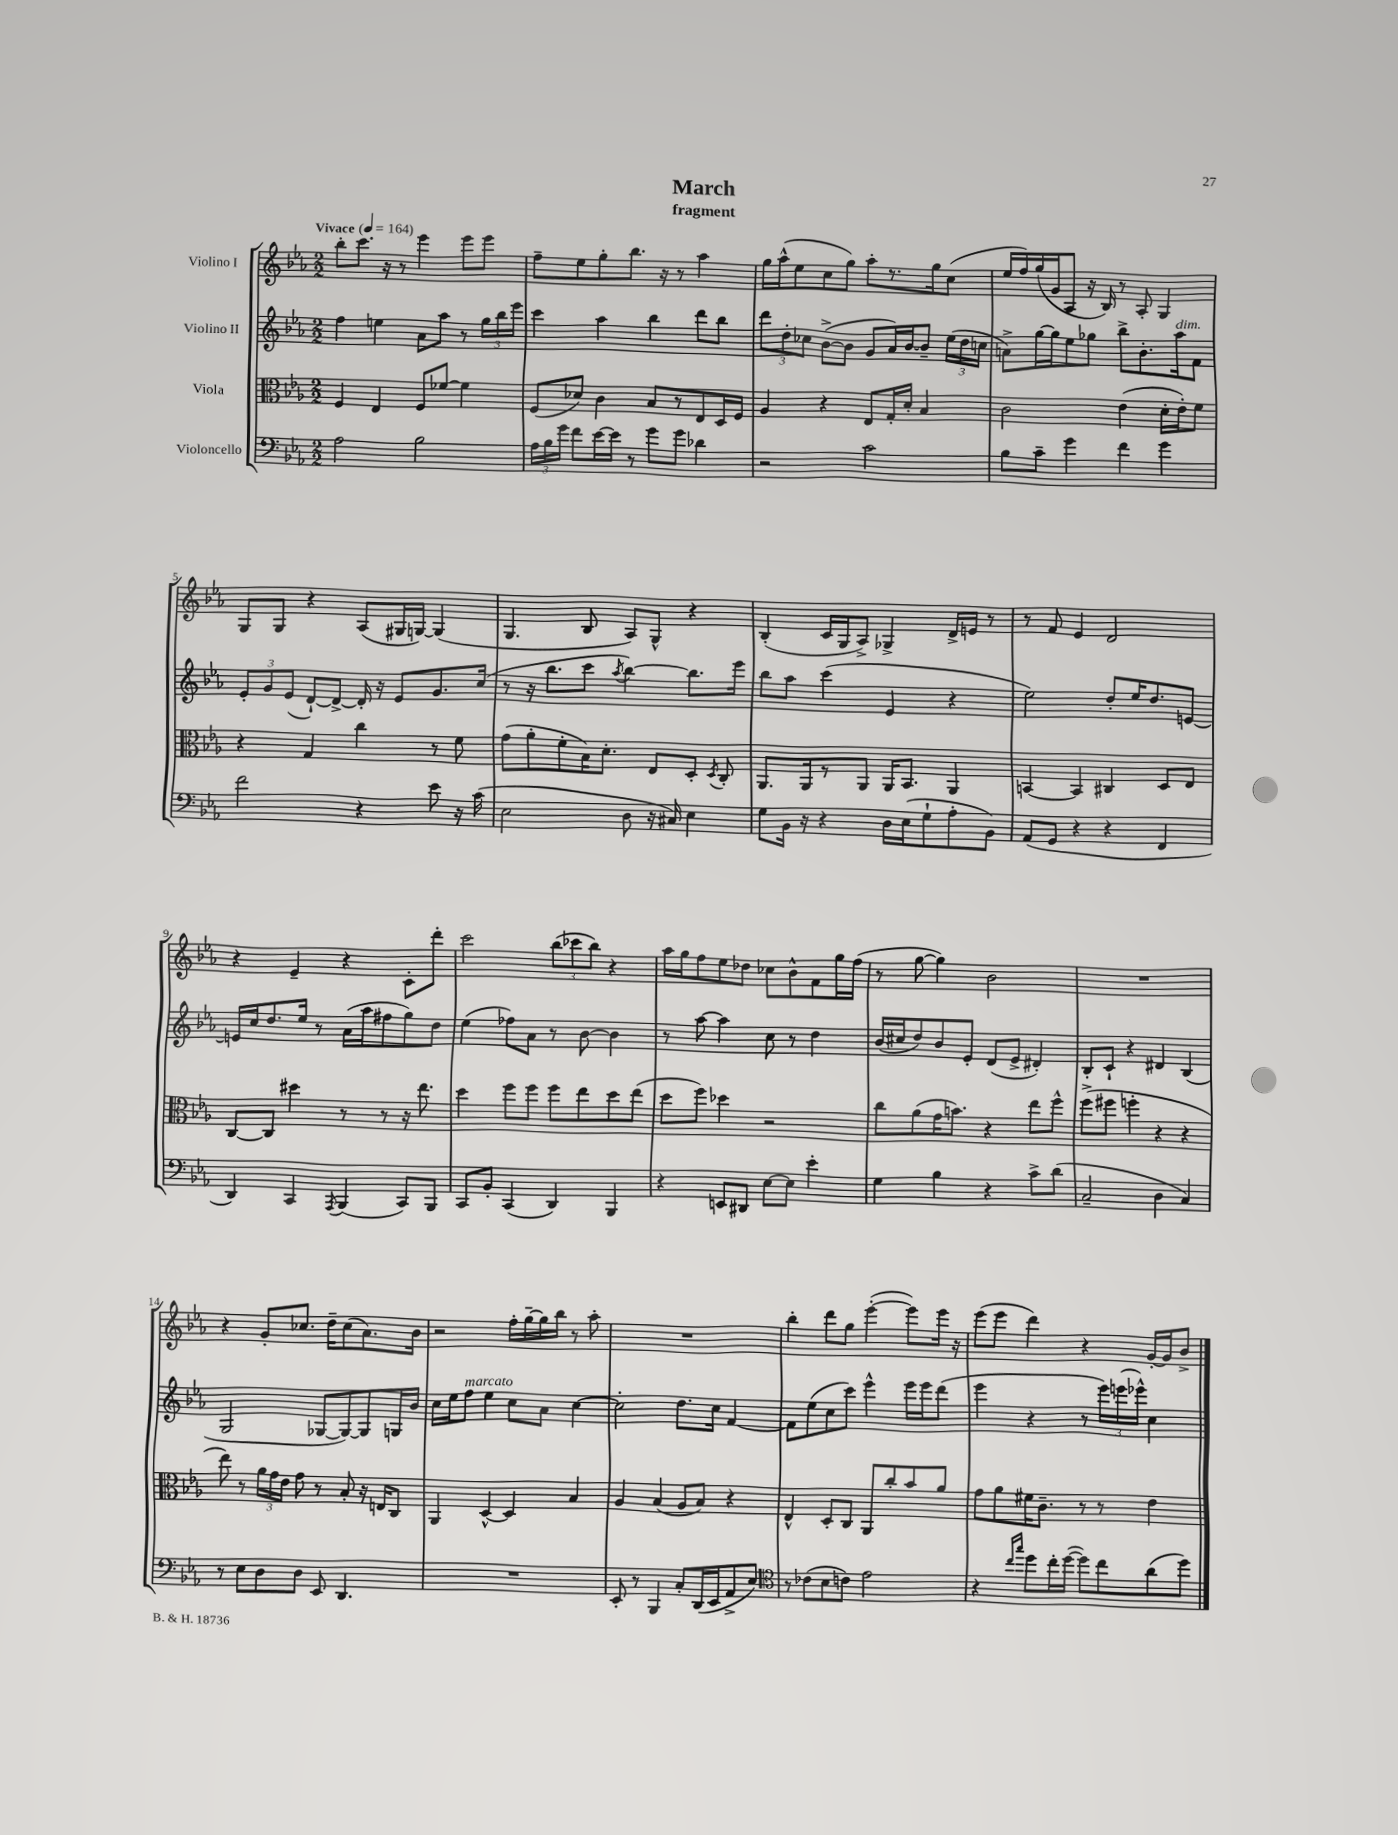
\header { title = "March" subtitle = "fragment" }
<<
\new StaffGroup <<
\new Staff = "s0" \with { instrumentName = "Violino I" } {
    \clef treble \key ees \major \numericTimeSignature \time 2/2 \tempo "Vivace" 4 = 164
    \autoBeamOff bes''8[-. c'''8.] r16 r8 ees'''4 ees'''8[ ees'''8] |
    f''8[-- ees''8 g''8-. bes''8.] r16 r8 aes''4 |
    g''16[ aes''16-^( ees''8 c''8 g''8]) aes''8[-. r8. g''16 c''8]( |
    ees''16[ f''16) g''16( g'16 aes8] r16 bes16) r8 aes8-. g4 |
    g8[ g8] r4 aes8[( gis16 g16]~) g4( |
    g4. bes8 aes8[) g8]-^ r4 |
    bes4-.( c'16[ g16 aes8]->) ges4-> d'16[-> e'16] r8 |
    r8 f'8 ees'4 d'2 |
    r4 ees'4-- r4 c'8[-. d'''8]-. |
    c'''2 \tuplet 3/2 { bes''8[( ces'''8 bes''8]) } r4 |
    aes''16[ g''16 f''8 ees''8 des''8] ces''8[ bes'8-^ f'8 g''16 f''16]( |
    r8 g''8~ g''4) bes'2 |
    R1 |
    r4 g'8[-. ces''8.] d''16[-- ces''8( aes'8.) bes'16] |
    r2 f''16[-. g''16~-- g''16 bes''16] r8 aes''8-. |
    R1 |
    bes''4-. d'''8[ g''8] ees'''4~-.( ees'''8[) ees'''16] r16 |
    ees'''8[( ees'''8] d'''4) r4 g'16[~-. g'16 bes'8]-> \bar "|." |
}
\new Staff = "s1" \with { instrumentName = "Violino II" } {
    \clef treble \key ees \major \numericTimeSignature \time 2/2
    \autoBeamOff f''4 e''4 aes'8[ aes''8] r8 \tuplet 3/2 { g''16[ bes''16 ees'''16] } |
    c'''4 aes''4 bes''4 d'''8[ bes''8] |
    \tuplet 3/2 { d'''8[ d''8-. ces''8] } bes'8[~->( bes'8] g'8[ aes'16) bes'16~ bes'8]-- \tuplet 3/2 { ees''16[( d''16 c''16] } |
    a'8[->) g''16~ g''16 ees''8 ges''8] bes''8[-> bes'8.-. aes''16^\markup { \italic "dim." } f'8] |
    \tuplet 3/2 { ees'8[-. g'8 ees'8]( } d'8[~-!) d'8]~-> d'16-. r16 ees'8[ g'8. c''16]( |
    r8 r16 bes''8.[ c'''8] \acciaccatura { aes''8 } bes''4~) bes''8.[ ees'''16] |
    bes''8[ aes''8] c'''4( ees'4 r4 |
    ees''2) d''8[-. ees''16 d''8. e'8]~ |
    e'16[ c''16 d''8. ees''16] r8 aes'16[( aes''16 fis''8 g''8) d''8] |
    ees''4( fes''8[) aes'8] r8 bes'8~ bes'4 |
    r8 aes''8~ aes''4 c''8 r8 d''4 |
    bes'16[( cis''16 d''8) bes'8 ees'8]-. d'8[( ees'8]-> dis'4-.) |
    bes8[-. c'8]-! r4 dis'4 bes4( |
    g2 ges8[~ ges8~) ges8 g16 bes'16] |
    c''16[ ees''16 f''8]^\markup { \italic "marcato" } ees''4 c''8[ aes'8] c''4~ |
    c''2-. d''8.[ c''16] f'4~ |
    f'8[ ees''8( c''8 c'''8]) ees'''4-^ ees'''16[ ees'''16 d'''8]( |
    ees'''4 r4 r8 \tuplet 3/2 { ees'''16[) e'''16( ees'''16]-^) } c''4 \bar "|." |
}
\new Staff = "s2" \with { instrumentName = "Viola" } {
    \clef alto \key ees \major \numericTimeSignature \time 2/2
    \autoBeamOff f4 ees4 f8[ fes'8]~ fes'4 |
    f8[( des'8]) c'4 bes8[ r8 ees8 d16 f16] |
    aes4 r4 ees8[ g16-. d'16]-. bes4 |
    c'2 ees'4( d'16[-. ees'16-.) f'8] |
    r4 g4 c''4 r8 f'8 |
    g'8[( aes'8-. f'8-. bes16) d'8.]-. ees8[ d8]-. \acciaccatura { d8 } c8-. |
    aes,8.[ aes,16 r8 aes,8] aes,16[ bes,8.] aes,4 |
    b,4~ b,4 cis4 d8[ ees8] |
    c8[~ c8] dis''4 r8 r8 r16 ees''8. |
    d''4 f''8[ f''8] f''8[ ees''8 d''8 ees''8]( |
    d''8[ f''8]) des''4 r2 |
    c''8[ aes'8( g'16 b'8.]) r4 ees''8[ f''8]-^ |
    f''8[->( fis''8] f''4-. r4 r4 |
    ees''8) r8 \tuplet 3/2 { aes'16[ g'16 ees'16] } g'8 r8 bes8-. r16 e16[ c8] |
    aes,4 d4~-^ d4 bes4 |
    aes4 bes4( aes8[ bes8]) r4 |
    ees4-^ d8[-. c8] aes,8[ c''8-. bes'8 aes'8] |
    g'8[ aes'8 fis'16 c'8.]-- r8 r8 ees'4 \bar "|." |
}
\new Staff = "s3" \with { instrumentName = "Violoncello" } {
    \clef bass \key ees \major \numericTimeSignature \time 2/2
    \autoBeamOff aes2 bes2 |
    \tuplet 3/2 { aes16[ bes16 g'16] } f'8[ ees'16~ ees'16] r8 g'8[ g'8] des'4 |
    r2 c'2 |
    bes8[ c'8]-- g'4 f'4 g'4 |
    f'2 r4 ees'8 r16 c'16( |
    ees2 d8 r16 cis16) ees4 |
    g8[ bes,16] r16 r4 d16[ ees16( g8-! aes8-. bes,8]) |
    aes,8[( g,8] r4 r4 f,4 |
    d,4) c,4 \acciaccatura { aes,,8 } bes,,4( c,8[) bes,,8] |
    c,8[ bes,8]-. c,4( d,4) bes,,4 |
    r4 e,8[ dis,8] ees8[~ ees8] ees'4-. |
    g4 bes4 r4 c'8[-> d'8]( |
    c2-- d4 c4) |
    r8 ees8[ d8 d8] ees,8 d,4. |
    R1 |
    ees,8-. r8 bes,,4 c8[-. d,16( ees,16 aes,8-> ees8]) |
    \clef tenor r8 ces'8[( bes8 c'8]) ees'2 |
    r4 \grace { c''16[ g''16] } d''8[ c''16-. d''16]~( d''8[) c''8 aes'8( d''8]) \bar "|." |
}
>>
>>
